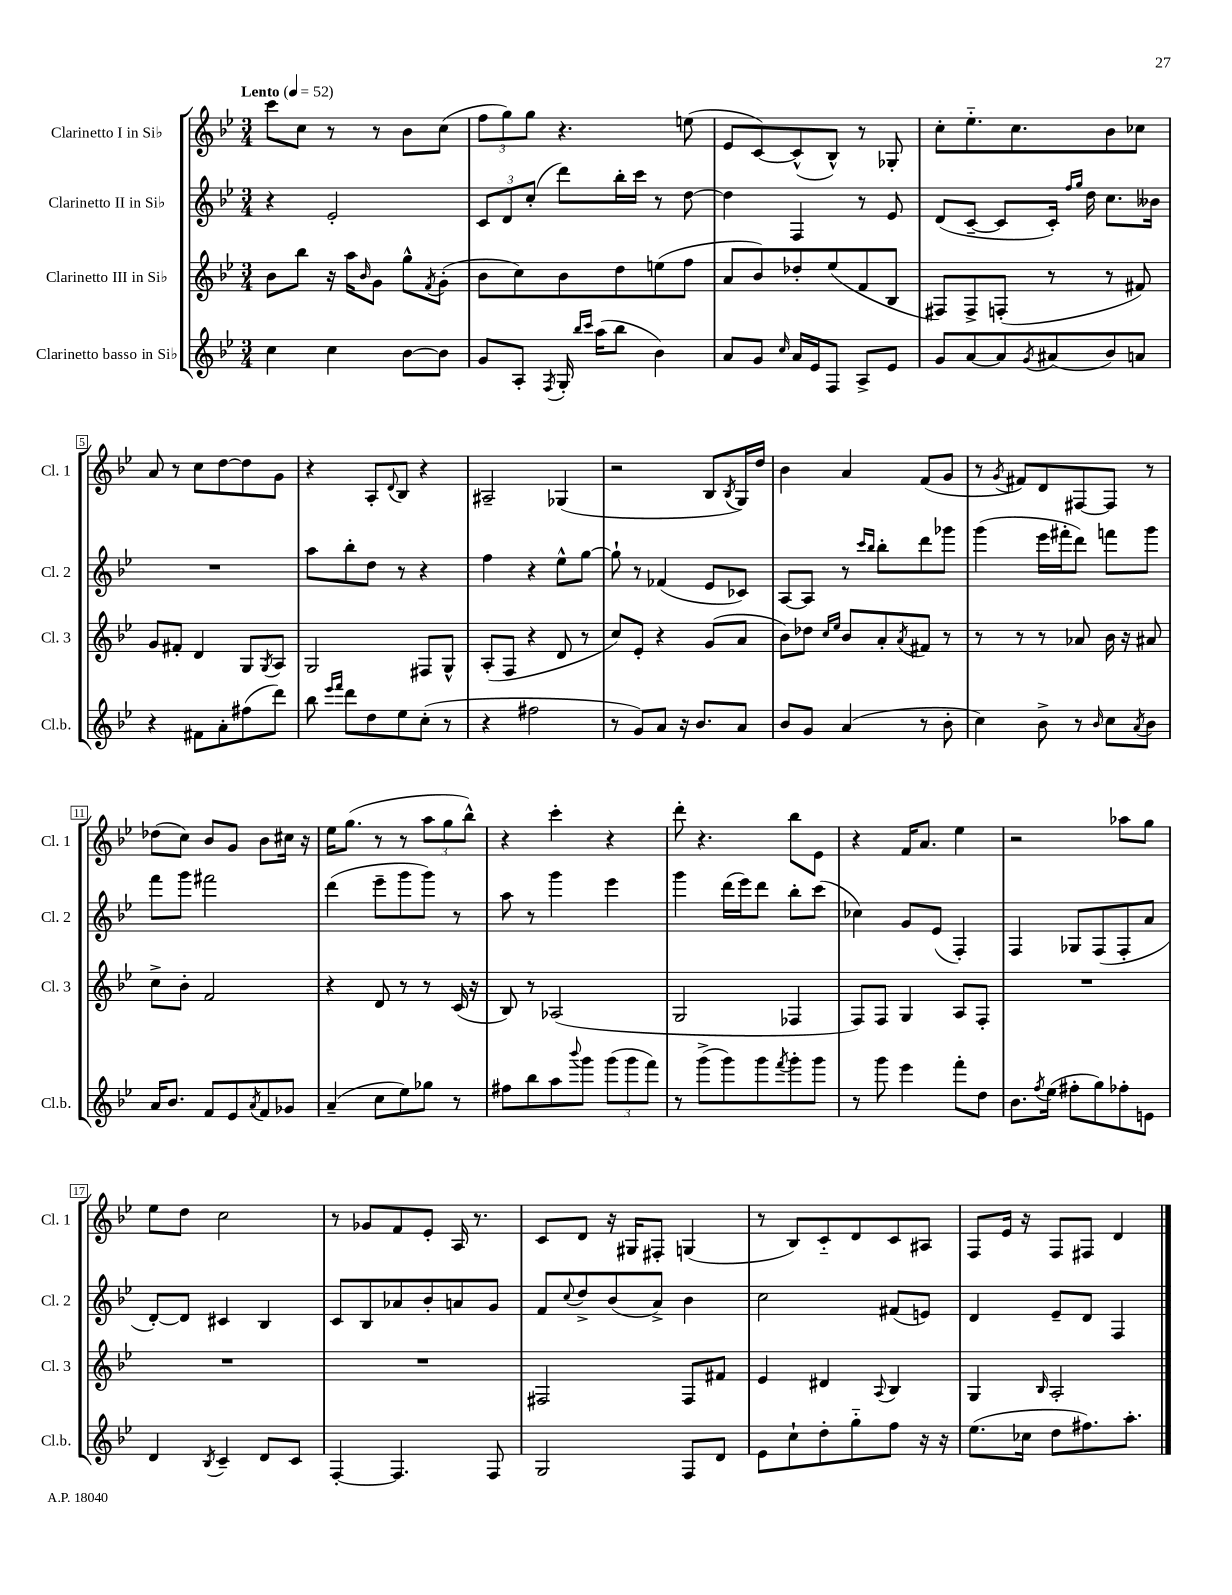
<<
\new StaffGroup <<
\new Staff = "s0" \with { instrumentName = "Clarinetto I in Sib" shortInstrumentName = "Cl. 1" } {
    \clef treble \key bes \major \numericTimeSignature \time 3/4 \tempo "Lento" 4 = 52
    c'''8 c''8 r8 r8 bes'8 c''8( |
    \tuplet 3/2 { f''8 g''8) g''8 } r4. e''8( |
    ees'8 c'8~) c'8-^( bes8-^) r8 ges8-. |
    c''8-. ees''8.-_ c''8. bes'8 ces''8 |
    a'8 r8 c''8 d''8~ d''8 g'8 |
    r4 a8-. \appoggiatura { d'8 } bes8 r4 |
    ais2-- ges4( |
    r2 bes8 \acciaccatura { bes8 } g16) d''16 |
    bes'4 a'4 f'8( g'8 |
    r8 \acciaccatura { g'8 } fis'8) d'8 fis8~ fis8 r8 |
    des''8( c''8) bes'8 g'8 bes'8 cis''16 r16 |
    ees''16 g''8.( r8 r8 \tuplet 3/2 { a''8 g''8 bes''8-^) } |
    r4 c'''4-. r4 |
    d'''8-. r4. bes''8 ees'8 |
    r4 f'16 a'8. ees''4 |
    r2 aes''8 g''8 |
    ees''8 d''8 c''2 |
    r8 ges'8 f'8 ees'8-. a16 r8. |
    c'8 d'8 r16 gis16 fis8-. g4( |
    r8 bes8) c'8-_ d'8 c'8 ais8 |
    f8 ees'16 r16 f8 fis8 d'4 \bar "|." |
}
\new Staff = "s1" \with { instrumentName = "Clarinetto II in Sib" shortInstrumentName = "Cl. 2" } {
    \clef treble \key bes \major \numericTimeSignature \time 3/4
    r4 ees'2-. |
    \tuplet 3/2 { c'8 d'8 c''8-.( } d'''8) bes''16-. c'''16 r8 d''8~ |
    d''4 f4 r8 ees'8 |
    d'8( c'8~-- c'8 c'16-.) \grace { f''16 g''16 } d''16 c''8. beses'16 |
    R2. |
    a''8 bes''8-. d''8 r8 r4 |
    f''4 r4 ees''8-^ g''8~ |
    g''8-! r8 fes'4( ees'8 ces'8) |
    a8~ a8 r8 \grace { c'''16 bes''16 } bes''8-. d'''8 ges'''8 |
    g'''4( ees'''16 fis'''16-. d'''8) f'''8 g'''8 |
    f'''8 g'''8 fis'''2 |
    d'''4( ees'''8-- g'''8 g'''8) r8 |
    a''8 r8 g'''4 ees'''4 |
    g'''4 d'''16( ees'''16) d'''8 bes''8-. c'''8( |
    ces''4) g'8 ees'8( f4-.) |
    f4 ges8 f8( f8-. a'8 |
    d'8~-.) d'8 cis'4 bes4 |
    c'8 bes8 aes'8 bes'8-. a'8 g'8 |
    f'8 \appoggiatura { c''8 } d''8-> bes'8( a'8->) bes'4 |
    c''2 fis'8( e'8) |
    d'4 ees'8-- d'8 f4 \bar "|." |
}
\new Staff = "s2" \with { instrumentName = "Clarinetto III in Sib" shortInstrumentName = "Cl. 3" } {
    \clef treble \key bes \major \numericTimeSignature \time 3/4
    bes'8 bes''8 r16 a''16 \grace { bes'16 } g'8 g''8-^ \acciaccatura { f'8 } g'8-.( |
    bes'8 c''8) bes'8 d''8 e''8( f''8 |
    a'8 bes'8) des''8-. ees''8( f'8 bes8 |
    fis8) fis8-> f8-.( r8 r8 fis'8) |
    g'8 fis'8-. d'4 g8 \acciaccatura { g8 } a8 |
    g2 fis8 g8-^ |
    a8-.( f8 r4 d'8 r8 |
    c''8) ees'8-. r4 g'8( a'8 |
    bes'8) des''8 \grace { c''16 ees''16 } bes'8 a'8-. \acciaccatura { a'8 } fis'8 r8 |
    r8 r8 r8 aes'8 bes'16 r16 ais'8 |
    c''8-> bes'8-. f'2 |
    r4 d'8 r8 r8 c'16( r16 |
    bes8) r8 aes2( |
    g2 fes4 |
    f8) f8 g4 a8 f8-. |
    R2. |
    R2. |
    R2. |
    fis2 fis8 fis'8 |
    ees'4 dis'4 \appoggiatura { a8 } bes4 |
    g4 \grace { bes16 } a2-. \bar "|." |
}
\new Staff = "s3" \with { instrumentName = "Clarinetto basso in Sib" shortInstrumentName = "Cl.b." } {
    \clef treble \key bes \major \numericTimeSignature \time 3/4
    c''4 c''4 bes'8~ bes'8 |
    g'8 a8-. \acciaccatura { f8 } g16-. \grace { bes''16 c'''16 } a''16( bes''8 bes'4) |
    a'8 g'8 \grace { c''16 } a'16 ees'16 f8 a8-> ees'8 |
    g'8 a'8~ a'8 \acciaccatura { g'8 } ais'8( bes'8) a'8 |
    r4 fis'8 a'8-. fis''8( d'''8) |
    bes''8 \grace { ees'''16 f'''16 } d'''8 d''8 ees''8 c''8-.( r8 |
    r4 fis''2 |
    r8 g'8) a'8 r16 bes'8. a'8 |
    bes'8 g'8 a'4( r8 bes'8-. |
    c''4) bes'8-> r8 \grace { bes'16 } c''8 \acciaccatura { a'8 } bes'8 |
    a'16 bes'8. f'8 ees'8 \acciaccatura { a'8 } f'8 ges'8 |
    a'4--( c''8 ees''8) ges''8 r8 |
    fis''8 bes''8 a''8 \appoggiatura { bes'''8 } g'''8 \tuplet 3/2 { g'''8( g'''8 f'''8) } |
    r8 g'''8->( g'''8) g'''8 \acciaccatura { f'''8 } g'''8-. g'''8 |
    r8 g'''8 ees'''4 f'''8-. d''8 |
    bes'8. \acciaccatura { f''8 } ees''16( fis''8-. g''8) fes''8-. e'8 |
    d'4 \acciaccatura { bes8 } c'4-- d'8 c'8 |
    f4~-. f4. f8 |
    g2 f8 d'8 |
    ees'8 c''8-! d''8-. g''8-_ f''8 r16 r16 |
    ees''8.( ces''16 d''8 fis''8.) a''8.-. \bar "|." |
}
>>
>>
\layout { \context { \Score \override BarNumber.stencil = #(make-stencil-boxer 0.1 0.3 ly:text-interface::print) } }
